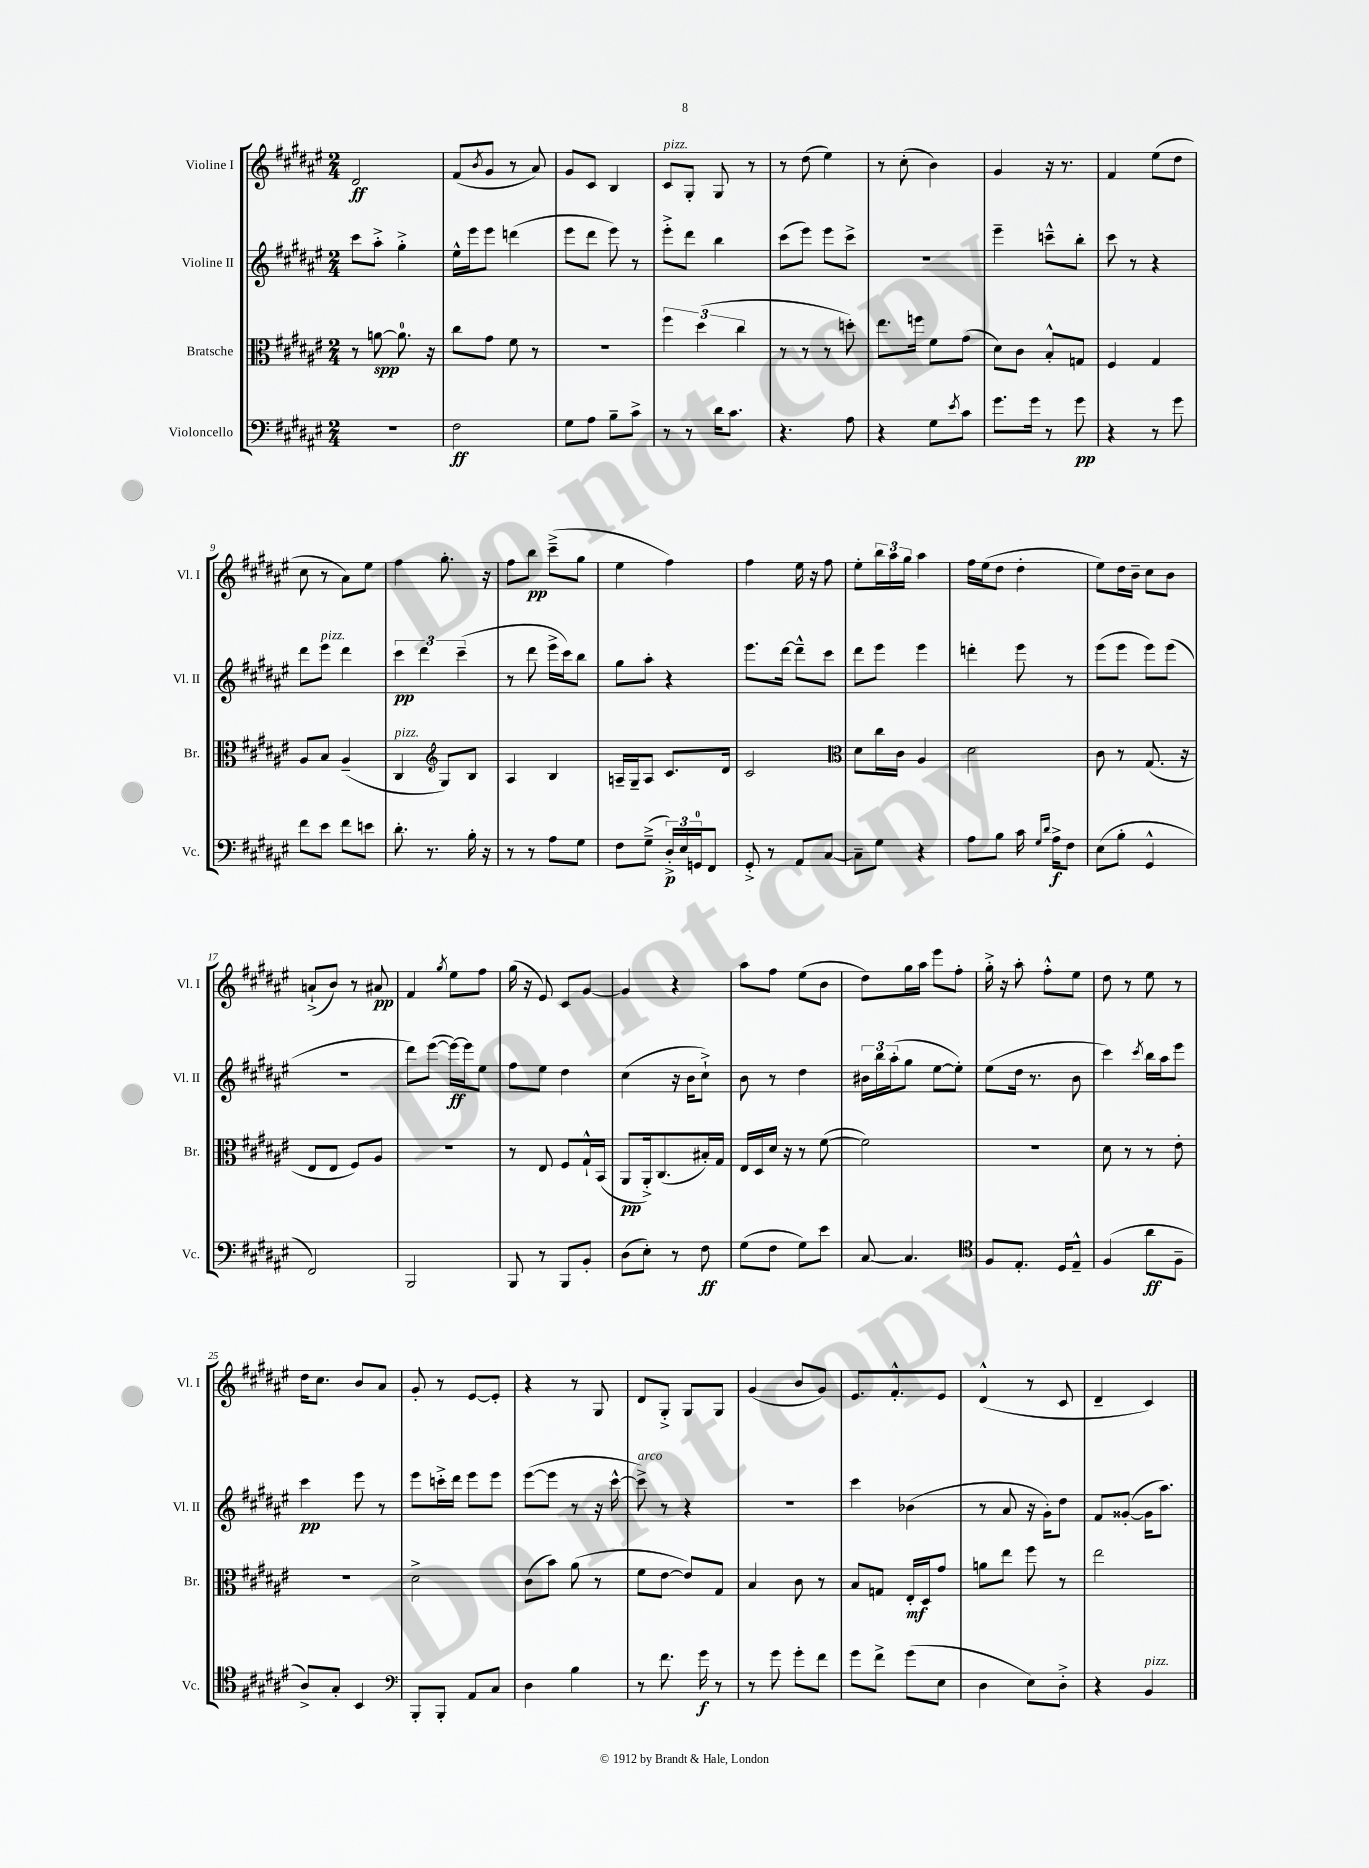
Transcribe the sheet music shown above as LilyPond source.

<<
\new StaffGroup <<
\new Staff = "s0" \with { instrumentName = "Violine I" shortInstrumentName = "Vl. I" } {
    \clef treble \key fis \major \numericTimeSignature \time 2/4
    dis'2\ff |
    fis'8( \acciaccatura { b'8 } gis'8 r8 ais'8) |
    gis'8 cis'8 b4 |
    cis'8^\markup { \italic "pizz." } gis8-. gis8 r8 |
    r8 dis''8( eis''4) |
    r8 cis''8-.( b'4) |
    gis'4 r16 r8. |
    fis'4 eis''8( dis''8 |
    cis''8 r8 ais'8) eis''8 |
    fis''4 gis''8.-. r16 |
    fis''8 b''8\pp cis'''8--->( gis''8 |
    eis''4 fis''4) |
    fis''4 eis''16 r16 fis''8 |
    eis''8-. \tuplet 3/2 { b''16 ais''16 gis''16 } ais''4 |
    fis''16 eis''16( dis''8 dis''4-. |
    eis''8) dis''16 b'16-- cis''8 b'8 |
    a'8-!->( b'8) r8 ais'8\pp |
    fis'4 \acciaccatura { gis''8 } eis''8 fis''8 |
    gis''16( r16 eis'8) cis'8 gis'8~ |
    gis'4 r4 |
    ais''8 fis''8 eis''8( b'8 |
    dis''8) gis''16 ais''16 eis'''8 fis''8-. |
    gis''16-.-> r16 ais''8-. fis''8-.-^ eis''8 |
    dis''8 r8 eis''8 r8 |
    dis''16 cis''8. b'8 ais'8 |
    gis'8-. r8 eis'8~ eis'8-. |
    r4 r8 gis8 |
    dis'8 gis8-.-> gis8 gis8 |
    gis'4( b'8 gis'8) |
    eis'8. fis'8.-.-^ eis'8 |
    dis'4-^( r8 cis'8 |
    dis'4-- cis'4) \bar "|." |
}
\new Staff = "s1" \with { instrumentName = "Violine II" shortInstrumentName = "Vl. II" } {
    \clef treble \key fis \major \numericTimeSignature \time 2/4
    cis'''8 ais''8-.-> gis''4-.-> |
    eis''16-^ eis'''16 eis'''8 d'''4( |
    eis'''8 dis'''8 eis'''8) r8 |
    eis'''8-.-> dis'''8 b''4 |
    cis'''8( eis'''8) eis'''8 cis'''8-> |
    R2 |
    eis'''4-- c'''8---^ b''8-. |
    cis'''8 r8 r4 |
    dis'''8 eis'''8^\markup { \italic "pizz." } dis'''4 |
    \tuplet 3/2 { cis'''4\pp dis'''4 cis'''4--( } |
    r8 dis'''8 eis'''16-> cis'''16) b''8 |
    gis''8 ais''8-. r4 |
    eis'''8. dis'''16~ dis'''8---^ cis'''8 |
    dis'''8 eis'''8 eis'''4 |
    d'''4-. eis'''8 r8 |
    eis'''8( eis'''8 eis'''8) eis'''8( |
    r2 |
    dis'''8) eis'''8~( eis'''16~\ff) eis'''16 eis''8 |
    fis''8 eis''8 dis''4 |
    cis''4( r16 b'16 cis''8-!->) |
    b'8 r8 dis''4 |
    \tuplet 3/2 { bis'16 b''16 ais''16-.( } gis''8 eis''8~ eis''8-.) |
    eis''8( dis''16 r8. b'8 |
    cis'''4) \acciaccatura { cis'''8 } b''16 ais''16 eis'''8 |
    cis'''4\pp eis'''8 r8 |
    eis'''8 c'''16-.-> dis'''16 eis'''8 eis'''8 |
    eis'''8~( eis'''8 r8 r16 cis'''16~-^ |
    cis'''8->^\markup { \italic "arco" }) r8 r4 |
    r2 |
    cis'''4 bes'4( |
    r8 ais'8 r16 gis'16-.) dis''8 |
    fis'8 gisis'8~-.( gisis'16 ais''8.) \bar "|." |
}
\new Staff = "s2" \with { instrumentName = "Bratsche" shortInstrumentName = "Br." } {
    \clef alto \key fis \major \numericTimeSignature \time 2/4
    r8 a'8~\spp a'8.-0 r16 |
    cis''8 gis'8 fis'8 r8 |
    R2 |
    \tuplet 3/2 { fis''4 dis''4( cis''4 } |
    r8 r8 r8 d''8-.) |
    eis''8. f''16 fis'8 gis'8( |
    dis'8) cis'8 b8-.-^ g8 |
    fis4 gis4 |
    ais8 b8 ais4--( |
    cis4^\markup { \italic "pizz." } \clef treble gis8) b8 |
    ais4 b4 |
    a16-- gis16-- a8 cis'8. dis'16 |
    cis'2 |
    \clef alto dis'8 cis''16 cis'16 ais4 |
    dis'2 |
    cis'8 r8 gis8.( r16 |
    eis8 eis8 fis8) ais8 |
    R2 |
    r8 eis8 fis8 gis16-!-^ b,16( |
    ais,8\pp ais,16-.->) cis8.( bis16-.) gis16 |
    eis16 dis16 dis'16 r16 r8 fis'8~( |
    fis'2) |
    R2 |
    dis'8 r8 r8 eis'8-. |
    R2 |
    dis'2-> |
    cis'8( b'8) ais'8( r8 |
    fis'8 eis'8~ eis'8) gis8 |
    b4 cis'8 r8 |
    b8 g8 eis16-.\mf dis16 gis'8 |
    a'8 eis''8 fis''8 r8 |
    eis''2 \bar "|." |
}
\new Staff = "s3" \with { instrumentName = "Violoncello" shortInstrumentName = "Vc." } {
    \clef bass \key fis \major \numericTimeSignature \time 2/4
    R2 |
    fis2\ff |
    gis8 ais8 b8-- cis'8-> |
    r8 r8 dis'16 cis'8. |
    r4. ais8 |
    r4 gis8 \acciaccatura { eis'8 } cis'8 |
    gis'8. gis'16 r8 gis'8\pp |
    r4 r8 gis'8 |
    fis'8 eis'8 fis'8 e'8 |
    dis'8.-. r8. b16-. r16 |
    r8 r8 ais8 gis8 |
    fis8 gis8--->( \tuplet 3/2 { dis16-.->\p) eis16 g,16-0 } fis,8 |
    gis,8-.-> r8 ais,8 cis8~ |
    cis8-- gis8 r4 |
    ais8 b8 cis'16 \grace { gis16 dis'16 } ais16->\f fis8 |
    eis8( b8-. gis,4-^ |
    fis,2) |
    b,,2 |
    b,,8 r8 b,,8 b,8-. |
    dis8( eis8-.) r8 fis8\ff |
    gis8( fis8 gis8) eis'8 |
    cis8~ cis4. |
    \clef tenor fis8 eis8.-. dis16 eis8---^ |
    fis4( ais'8\ff fis8-- |
    ais8->) gis8-. b,4 |
    \clef bass b,,8-. b,,8-. ais,8 cis8 |
    dis4 b4 |
    r8 fis'8. gis'16\f r8 |
    r8 gis'8 gis'8-. fis'8 |
    gis'8 fis'8-> gis'8( eis8 |
    dis4 eis8) dis8-.-> |
    r4 b,4^\markup { \italic "pizz." } \bar "|." |
}
>>
>>
